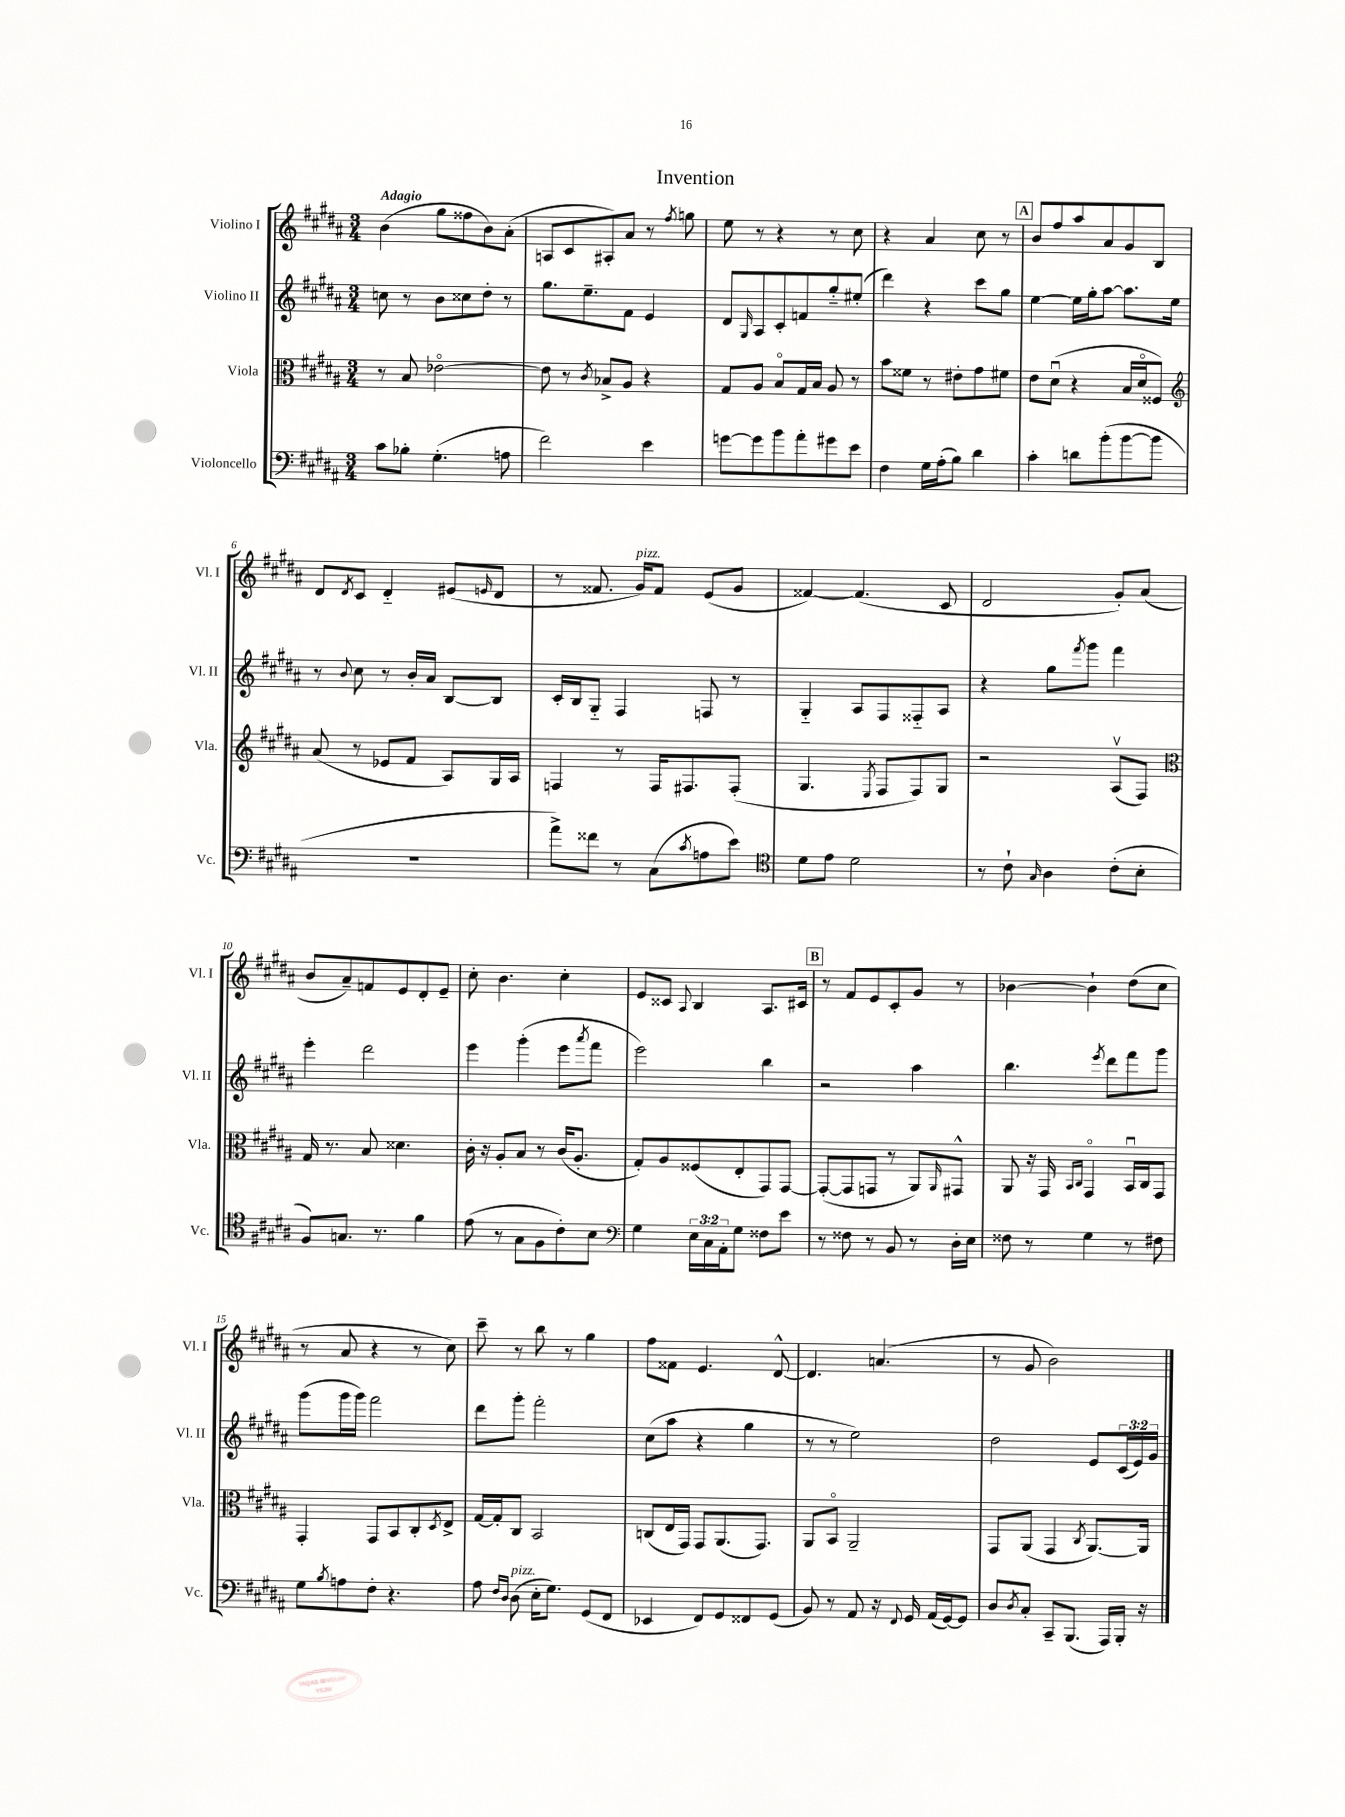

**kern	**kern	**kern	**kern
*staff4	*staff3	*staff2	*staff1
*clefF4	*clefC3	*clefG2	*clefG2
*k[f#c#g#d#a#]	*k[f#c#g#d#a#]	*k[f#c#g#d#a#]	*k[f#c#g#d#a#]
*M3/4	*M3/4	*M3/4	*M3/4
8c#	8r	8cc	(4b
8B-'	8B	8r	.
(4.G#'	[2e-o	8b	8gg#
.	.	8cc##	8ff##
.	.	8dd#'	8b)
8A	.	8r	(8a#'
=	=	=	=
2f#)	8e-]	8.gg#	8A
.	8r	.	8c#
.	.	8.ee~	.
.	8qc#	.	.
.	8B-^	.	8A#')
.	8A#	8f#	8a#
4e	4r	4e	8r
.	.	.	8qff#
.	.	.	8gg
=	=	=	=
[8g	8G#	8d#	8ee
.	.	16qqG#	.
8g]	8A#	8A#	8r
8b	8Bo	8c#'	4r
8a#'	16G#	8f	.
.	16B	.	.
8g#	8A#	8gg#'~	8r
8e	8r	(8ee#'	8cc#
=	=	=	=
4F#	8b	4ddd#)	4r
.	8f##	.	.
16G#	8r	4r	4a#
(16A#'	.	.	.
8B)	8e#'	.	.
4d#	8g#	8ccc#	8cc#
.	8f#	8gg#	8r
=	=	=	=
4c#'	8e	[4ee	8b
.	(8d#u	.	8ff#
8d	4r	16ee]	8aa#
.	.	16gg#'	.
(8b'	.	[8aa#	8a#
[8b	16B	8.aa#]	8g#
.	16d#o	.	.
8b]	8F##)	.	8B
.	.	16ee	.
=	=	=	=
*	*clefG2	*	*
2.r	(8a#	8r	8d#
.	.	8qqb	8qd#
.	8r	8cc#	8c#
.	8e-	8r	4d#'~
.	8f#	16b'	.
.	.	16a#	.
.	8A#)	[8B	(8e#
.	.	.	16qqe
.	16G#	8B]	8d#
.	16A#	.	.
=	=	=	=
8a#^)	4F	16c#'	8r
.	.	16B	.
8f##	.	8G#'~	8.f##
8r	8r	4F#	.
.	.	.	16g#)
(8C#	16F	.	8f##
.	8.F#	.	.
8qc#	.	.	.
8A	.	8F	(8e
8e)	(8F#'	8r	8g#
=	=	=	=
*clefC4	*	*	*
8d#	4.G#	4G#'~	[4f##)
8e	.	.	.
2d#	.	8A#	(4.f##]
.	8qE	.	.
.	8F#	8F#	.
.	8F#)	8F##'~	.
.	8G#	8A#	8c#
=	=	=	=
8r	2r	4r	2d#
8c#`	.	.	.
16qqG#	.	.	.
4A#	.	8gg#	.
.	.	8qfff#	.
.	.	8ggg#	.
(8c#'	(8A#v	4fff#	8g#')
8B'	8F#)	.	(8a#
=	=	=	=
*	*clefC3	*	*
8F#)	16G#	4eee'	8b
.	8.r	.	.
8.G	.	.	8a#~)
.	8B	2ddd#	8f
8.r	.	.	.
.	4.d##	.	8e
4f#	.	.	8d#'
.	.	.	8e~
=	=	=	=
(8e	16c#'	4eee	8cc#'
.	16r	.	.
8r	8A#'	.	4.b
8G#	8B	(4ggg#'	.
8F#	8r	.	.
8c#')	(16c#	8eee	4cc#'
.	8.A#'	.	.
.	.	8qaaa#	.
8B	.	8fff#	.
=	=	=	=
*clefF4	*	*	*
4G#	8G#')	2eee)	8e
.	8A#	.	8c##
.	.	.	8qqA#
24E	(8F##	.	4B
24C#	.	.	.
24AA#'	.	.	.
8G#	8E'	.	.
8F##	8GG#)	4bb	8.A#
8e	[8GG#	.	.
.	.	.	16c#
=	=	=	=
8r	(8GG#'_	2r	8r
8F##	8GG#]	.	8f#
8r	8GG	.	8e
8BB	8r	.	8c#'
8r	8AA#)	4aa#	8g#
.	16qqAA#	.	.
16D#'	8GG#^^	.	8r
16E	.	.	.
=	=	=	=
8F##	8AA#	4.bb	[4b-
8r	16r	.	.
.	16GG#	.	.
.	16qqBB	.	.
.	16qqC#	.	.
4G#	4GG#o	.	4b-`]
.	.	8qeee	.
.	.	8ddd#	.
8r	16BBu	8fff#	(8dd#
.	16C#	.	.
8F#	8GG#	8ggg#	8cc#
=	=	=	=
8G#	4GG#'	(8ggg#	8r
8qB	.	.	.
8A	.	16ggg#	8a#
.	.	16ggg#)	.
8F#'	8GG#	2fff#	4r
4.r	8BB	.	.
.	8C#'	.	8r
.	8qD#	.	.
.	8E^	.	8cc#)
=	=	=	=
8A#	[16G#	8ddd#	8ccc#~
.	16G#']	.	.
16qqF#	.	.	.
16qqD#	.	.	.
(8D#	8C#	8ggg#'	8r
16E'	2BB	2fff#'	8bb
8.G#)	.	.	.
.	.	.	8r
(8GG#	.	.	4gg#
8FF#	.	.	.
=	=	=	=
4EE-	(8C	(8cc#	8ff#
.	16E	8aa#	8f##
.	16GG#)	.	.
8FF#)	8GG#	4r	4.e
8GG#	(8.AA#	.	.
8FF##	.	4gg#	.
.	8.GG#)	.	.
(8GG#	.	.	[8d#^^
=	=	=	=
8BB)	8AA#	8r	4.d#]
8r	8BBo	8r	.
8AA#	2AA#~	2ee)	.
16r	.	.	(4.a
8qqFF#	.	.	.
16GG#	.	.	.
(16AA#	.	.	.
[16GG#)	.	.	.
8GG#]	.	.	.
=	=	=	=
8D#	8GG#	2dd#	8r
8qD#	.	.	.
8C#'	(8AA#	.	8g#
8CC#~	4GG#	.	2b)
(8.BBB	.	.	.
.	8qC#	.	.
.	[8.AA#)	8e	.
16AAA#)	.	.	.
16BBB'	.	(24c#	.
.	.	24e)	.
16r	16AA#]	.	.
.	.	24g#	.
==	==	==	==
*-	*-	*-	*-
